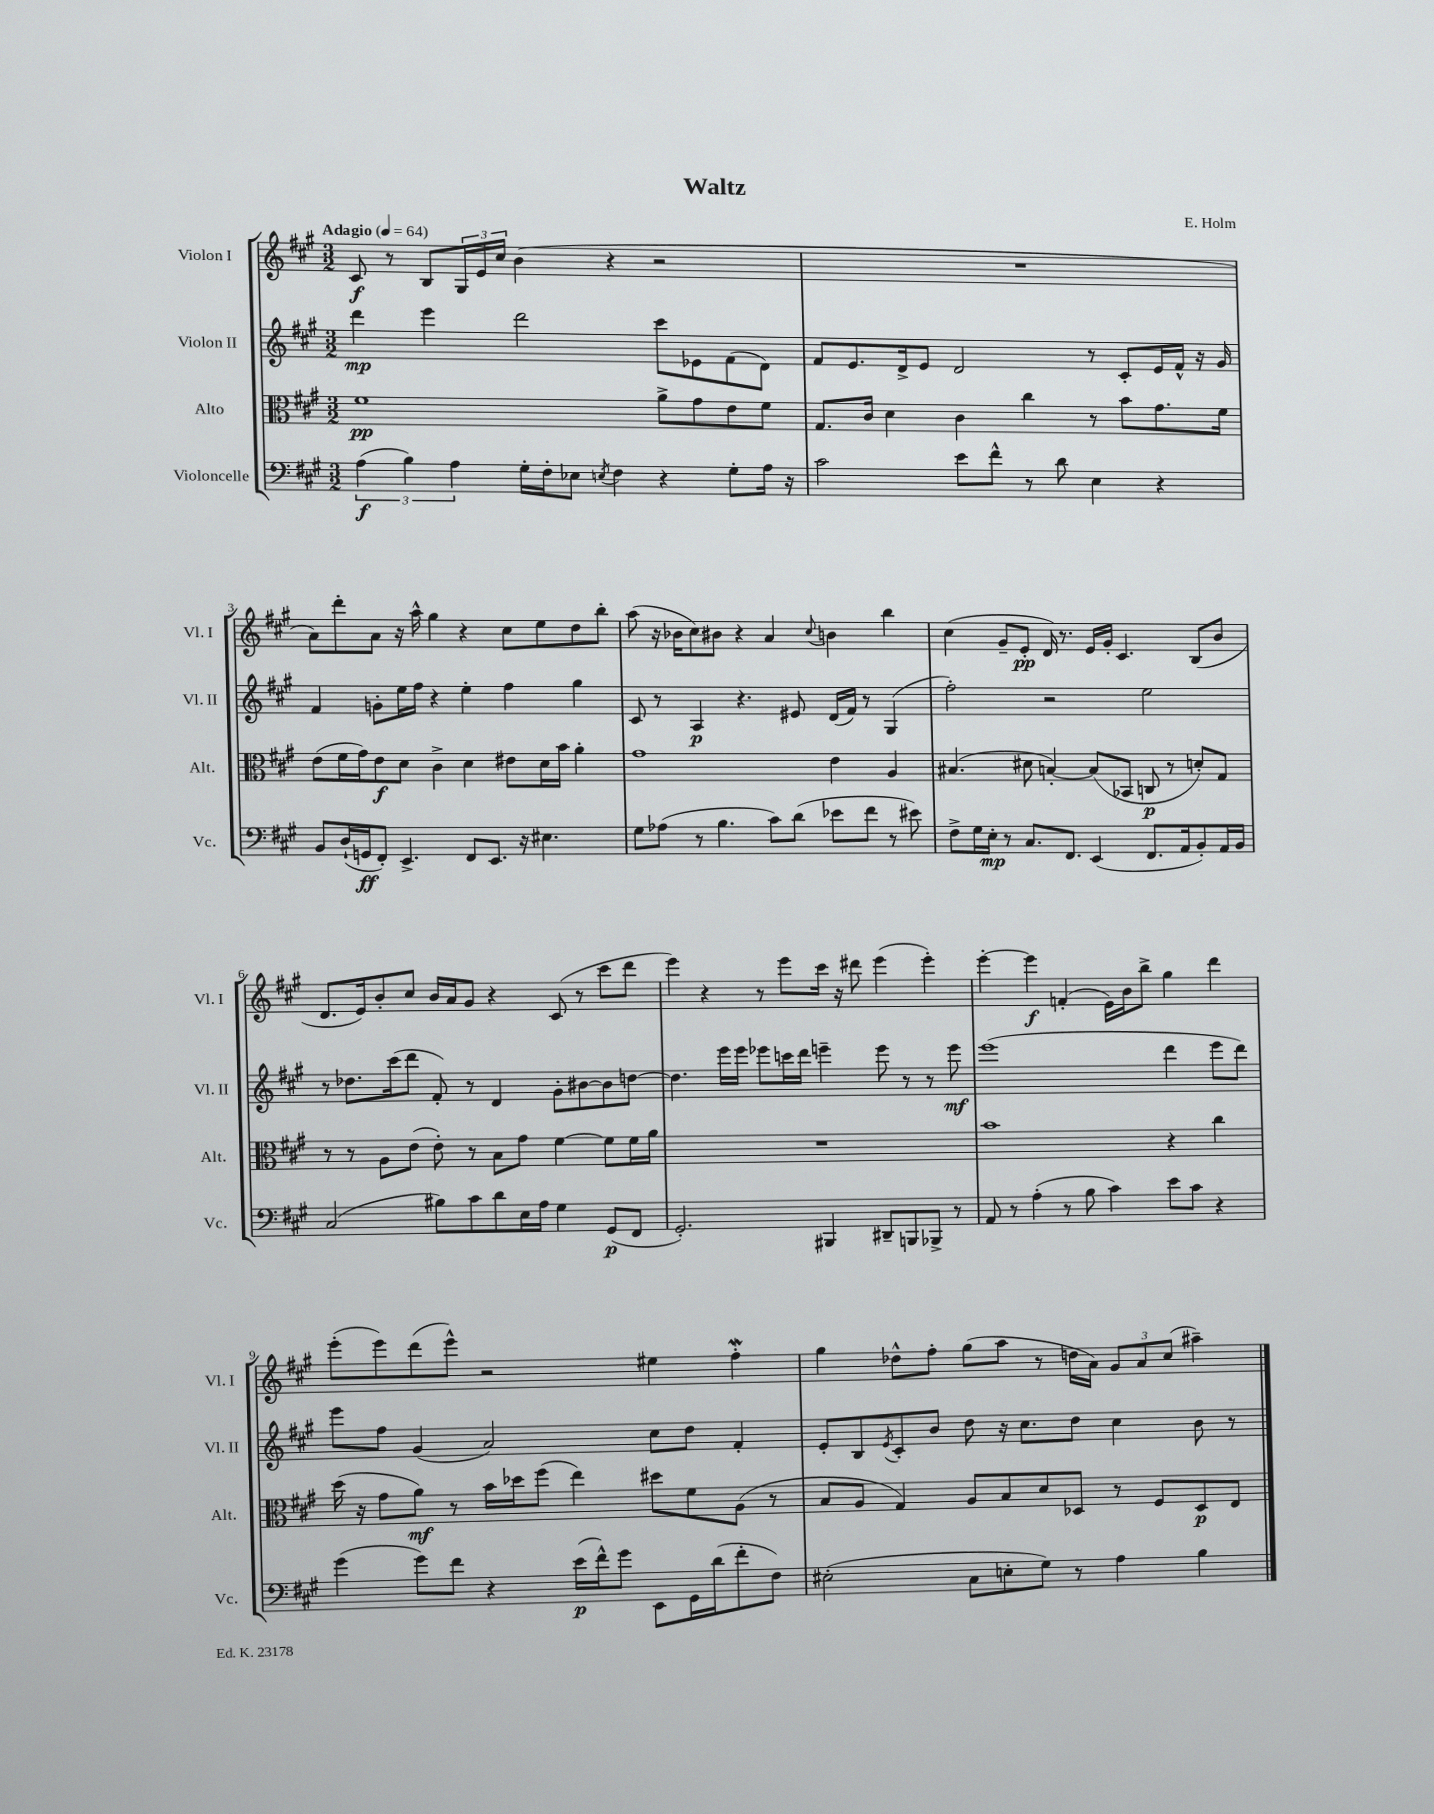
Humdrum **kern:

**kern	**kern	**kern	**kern
*staff4	*staff3	*staff2	*staff1
*clefF4	*clefC3	*clefG2	*clefG2
*k[f#c#g#]	*k[f#c#g#]	*k[f#c#g#]	*k[f#c#g#]
*M3/2	*M3/2	*M3/2	*M3/2
*MM64	*MM64	*MM64	*MM64
(6A\	1f#	4ddd\	8c#/
.	.	.	8r
6B\)	.	.	.
.	.	4eee\	8B/L
6A\	.	.	.
.	.	.	24G#/L
.	.	.	24e/
.	.	.	24cc#/JJ
16G#'\LL	.	2ddd\	(4b\
16F#'\J	.	.	.
8E-\J	.	.	.
8qE/	.	.	.
4F#\	.	.	4r
4r	8a^\L	8ccc#\L	2r
.	8g#\	8e-\	.
8G#'\L	8e\	(8f#\	.
16A\Jk	8f#\J	8d\J)	.
16r	.	.	.
=	=	=	=
2c#\	8.G#/L	8f#/L	1.r
.	.	8.e/	.
.	16c#/Jk	.	.
.	4d\	.	.
.	.	16d^/k	.
.	.	8e/J	.
8e\L	4c#\	2d/	.
8f#^^\J	.	.	.
8r	4cc#\	.	.
8d\	.	.	.
4E\	8r	8r	.
.	8b\L	8c#'/L	.
4r	8.g#\	16e/L	.
.	.	16f#^^/JJ	.
.	.	16r	.
.	16f#\Jk	16g#/	.
=	=	=	=
8BB/L	(8e\L	4f#/	8a\L)
(16D`/L	16f#\L	.	8ddd'\
16GG/J	16g#\J)	.	.
8FF#'/J)	8e\	8g'\L	8a\J
4.EE^/	8d\J	16ee\L	16r
.	.	16ff#\JJ	16aa^^\
.	4c#^\	4r	4gg#\
8FF#/L	4d\	4ee'\	4r
8.EE/J	.	.	.
.	8e#\L	4ff#\	8cc#\L
16r	.	.	.
4.E#\	16d\L	.	8ee\
.	16b\JJ	.	.
.	4a'\	4gg#\	8dd\
.	.	.	8bb'\J
=	=	=	=
8G#\L	1g#	8c#/	(8aa\
(8A-\J	.	8r	16r
.	.	.	16b-\LK
8r	.	4A/	8cc#\)
4.B\	.	.	8b#\J
.	.	4.r	4r
8c#\L)	.	.	4a/
(8d\J	.	8e#/	.
.	.	.	8qqcc#/
8e-\L	4e\	(16d/LL	4b\
.	.	16f#/JJ)	.
8f#\J	.	8r	.
8r	4A/	(4G#/	4bb\
8e#\)	.	.	.
=	=	=	=
8F#^\L	(4.B#/	2ff#'\)	(4cc#\
16G#\L	.	.	.
16E'\JJ	.	.	.
8r	.	.	8g#~/L
8.C#/L	8d#\	.	8e'/J
.	[4B'/)	2r	16d/)
8.FF#/J	.	.	8.r
(4EE/	(8B/]L	.	16e/LL
.	.	.	16g#'/JJ
.	8BB-/J	.	4.c#/
8.FF#/L	8C/	2ee\	.
.	8r	.	.
16AA/k	.	.	.
8BB'/)	8d'/L)	.	(8B/L
16AA/L	8G#/J	.	8b/J
16BB/JJ	.	.	.
=	=	=	=
(2C#/	8r	8r	8.d/L
.	8r	8.dd-\L	.
.	.	.	16e/k)
.	8A\L	.	8b'/
.	.	(16ccc#\k	.
.	(8e\J	8ddd\J	8cc#/J
8B#\L)	8e'\)	8f#'/)	16b/LL
.	.	.	16a/J
8c#\	8r	8r	8g#/J
8d\	8B\L	4d/	4r
16E\L	8g#\J	.	.
16A\JJ	.	.	.
4G#\	[4f#\	8g#'\L	(8c#/
.	.	[8b#\	8r
(8GG#/L	8f#\]L	8b#\]	8ccc#\L
8FF#/J	16f#\L	[8dd\J	8ddd\J
.	16a\JJ	.	.
=	=	=	=
2.GG#'/)	1.r	4.dd\]	4eee\)
.	.	.	4r
.	.	16eee\LL	.
.	.	16eee\JJ	.
.	.	8eee-\L	8r
.	.	16ccc\L	8eee\L
.	.	16ddd\JJ	.
4BBB#/	.	4eee~\	16ccc#\Jk
.	.	.	16r
.	.	.	8ddd#\
8DD#~/L	.	8eee\	(4eee\
8BBB/	.	8r	.
8BBB-^/J	.	8r	4eee'\)
8r	.	8eee\	.
=	=	=	=
8AA/	1b	(1eee	[4eee'\
8r	.	.	.
(4A'\	.	.	4eee\]
8r	.	.	(4f'/
8B\	.	.	.
4c#\)	.	.	16e\LL)
.	.	.	16b\J
.	.	.	8bb^\J
8e\L	4r	4ddd\	4gg#\
8c#\J	.	.	.
4r	4cc#\	8eee\L	4ddd\
.	.	8ddd\J)	.
=	=	=	=
(4g#\	(16dd\	8eee\L	(8eee'\L
.	16r	.	.
.	8g#\L	8ff#\J	8eee\)
8g#\L)	8a\J)	(4g#/	(8ddd\
8f#\J	8r	.	8eee^^\J)
4r	16b\LL	2a/)	2r
.	16dd-\J	.	.
.	(8ff#\J	.	.
(16e\LL	4ee\)	.	.
16f#^^\J)	.	.	.
8g#\J	.	.	.
8EE\L	8dd#\L	8cc#\L	4ee#\
16GG#\L	8f#\	8dd\J	.
(16d\J	.	.	.
8f#'\	(8A\J	4f#'/	4ff#'\
8F#\J)	8r	.	.
=	=	=	=
(2E#'\	8B/L	8e'/L	4gg#\
.	8A/J	8B/	.
.	.	8qe/	.
.	4G#/)	8c#'/	8dd-^^\L
.	.	8b/J	8ff#'\J
8C#\L	8A/L	8dd\	(8gg#\L
8E'\	8B/	16r	8aa\J
.	.	8.cc#\L	.
8G#\J)	8d/	.	8r
8r	8D-/J	8dd\J	16dd\LL
.	.	.	16a\JJ)
4A\	8r	4cc#\	12g#/L
.	.	.	12a/
.	8F#/L	.	.
.	.	.	(12cc#/J
4B\	8D-/	8b\	4aa#~\)
.	8E/J	8r	.
==	==	==	==
*-	*-	*-	*-
